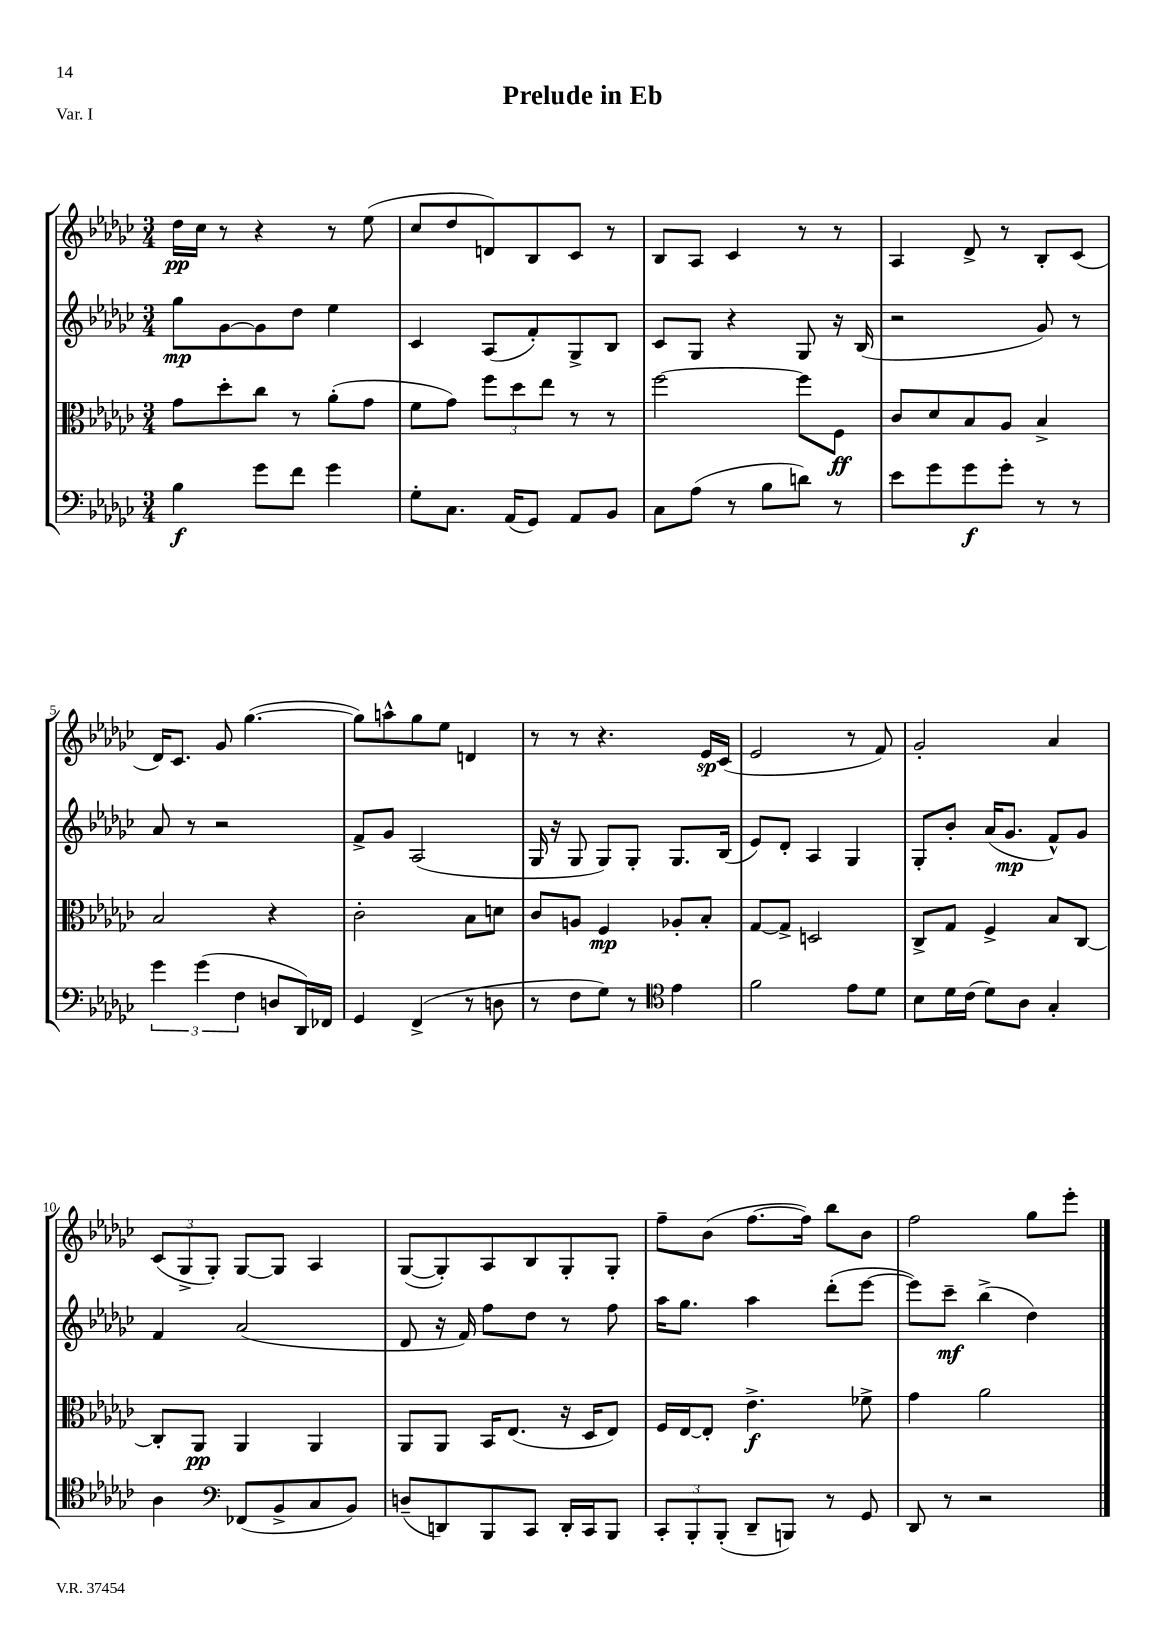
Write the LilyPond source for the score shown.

\header { title = "Prelude in Eb" piece = "Var. I" }
<<
\new StaffGroup <<
\new Staff = "s0" {
    \clef treble \key ges \major \numericTimeSignature \time 3/4
    des''16\pp ces''16 r8 r4 r8 ees''8( |
    ces''8 des''8 d'8) bes8 ces'8 r8 |
    bes8 aes8 ces'4 r8 r8 |
    aes4 des'8-> r8 bes8-. ces'8( |
    des'16) ces'8. ges'8 ges''4.~( |
    ges''8) a''8-^ ges''8 ees''8 d'4 |
    r8 r8 r4. ees'16\sp ces'16( |
    ees'2 r8 f'8) |
    ges'2-. aes'4 |
    \tuplet 3/2 { ces'8( ges8-> ges8-.) } ges8~ ges8 aes4 |
    ges8~( ges8-.) aes8 bes8 ges8-. ges8-. |
    f''8-- bes'8( f''8.~ f''16) bes''8 bes'8 |
    f''2 ges''8 ees'''8-. \bar "|." |
}
\new Staff = "s1" {
    \clef treble \key ges \major \numericTimeSignature \time 3/4
    ges''8\mp ges'8~ ges'8 des''8 ees''4 |
    ces'4 aes8( f'8-.) ges8-> bes8 |
    ces'8 ges8 r4 ges8 r16 bes16( |
    r2 ges'8) r8 |
    aes'8 r8 r2 |
    f'8-> ges'8 aes2( |
    ges16 r16 ges8 ges8) ges8-. ges8. bes16( |
    ees'8) des'8-. aes4 ges4 |
    ges8-. bes'8-. aes'16( ges'8.\mp f'8-^) ges'8 |
    f'4 aes'2( |
    des'8 r16 f'16) f''8 des''8 r8 f''8 |
    aes''16 ges''8. aes''4 des'''8-.( ees'''8~ |
    ees'''8) ces'''8--\mf bes''4->( des''4) \bar "|." |
}
\new Staff = "s2" {
    \clef alto \key ges \major \numericTimeSignature \time 3/4
    ges'8 des''8-. ces''8 r8 aes'8-.( ges'8 |
    f'8 ges'8) \tuplet 3/2 { f''8 des''8 ees''8 } r8 r8 |
    f''2~ f''8 f8\ff |
    ces'8 des'8 bes8 aes8 bes4-> |
    bes2 r4 |
    ces'2-. bes8 d'8 |
    ces'8 a8 f4\mp aes8-. bes8-. |
    ges8~ ges8-> d2 |
    ces8-> ges8 f4-> bes8 ces8~ |
    ces8-. aes,8\pp aes,4 aes,4 |
    aes,8 aes,8 bes,16 ees8.( r16 des16 ees8) |
    f16 ees16~ ees8-. ees'4.->\f fes'8-> |
    ges'4 aes'2 \bar "|." |
}
\new Staff = "s3" {
    \clef bass \key ges \major \numericTimeSignature \time 3/4
    bes4\f ges'8 f'8 ges'4 |
    ges8-. ces8. aes,16( ges,8) aes,8 bes,8 |
    ces8 aes8( r8 bes8 d'8) r8 |
    ees'8 ges'8 ges'8\f ges'8-. r8 r8 |
    \tuplet 3/2 { ges'4 ges'4( f4 } d8 des,16) fes,16 |
    ges,4 f,4->( r8 d8 |
    r8 f8 ges8) r8 \clef tenor ees'4 |
    f'2 ees'8 des'8 |
    bes8 des'16 ces'16( des'8) aes8 ges4-. |
    aes4 \clef bass fes,8( bes,8-> ces8 bes,8) |
    d8--( d,8) bes,,8 ces,8 d,16-. ces,16 bes,,8 |
    \tuplet 3/2 { ces,8-. bes,,8-. bes,,8-.( } des,8-- b,,8) r8 ges,8 |
    des,8 r8 r2 \bar "|." |
}
>>
>>
